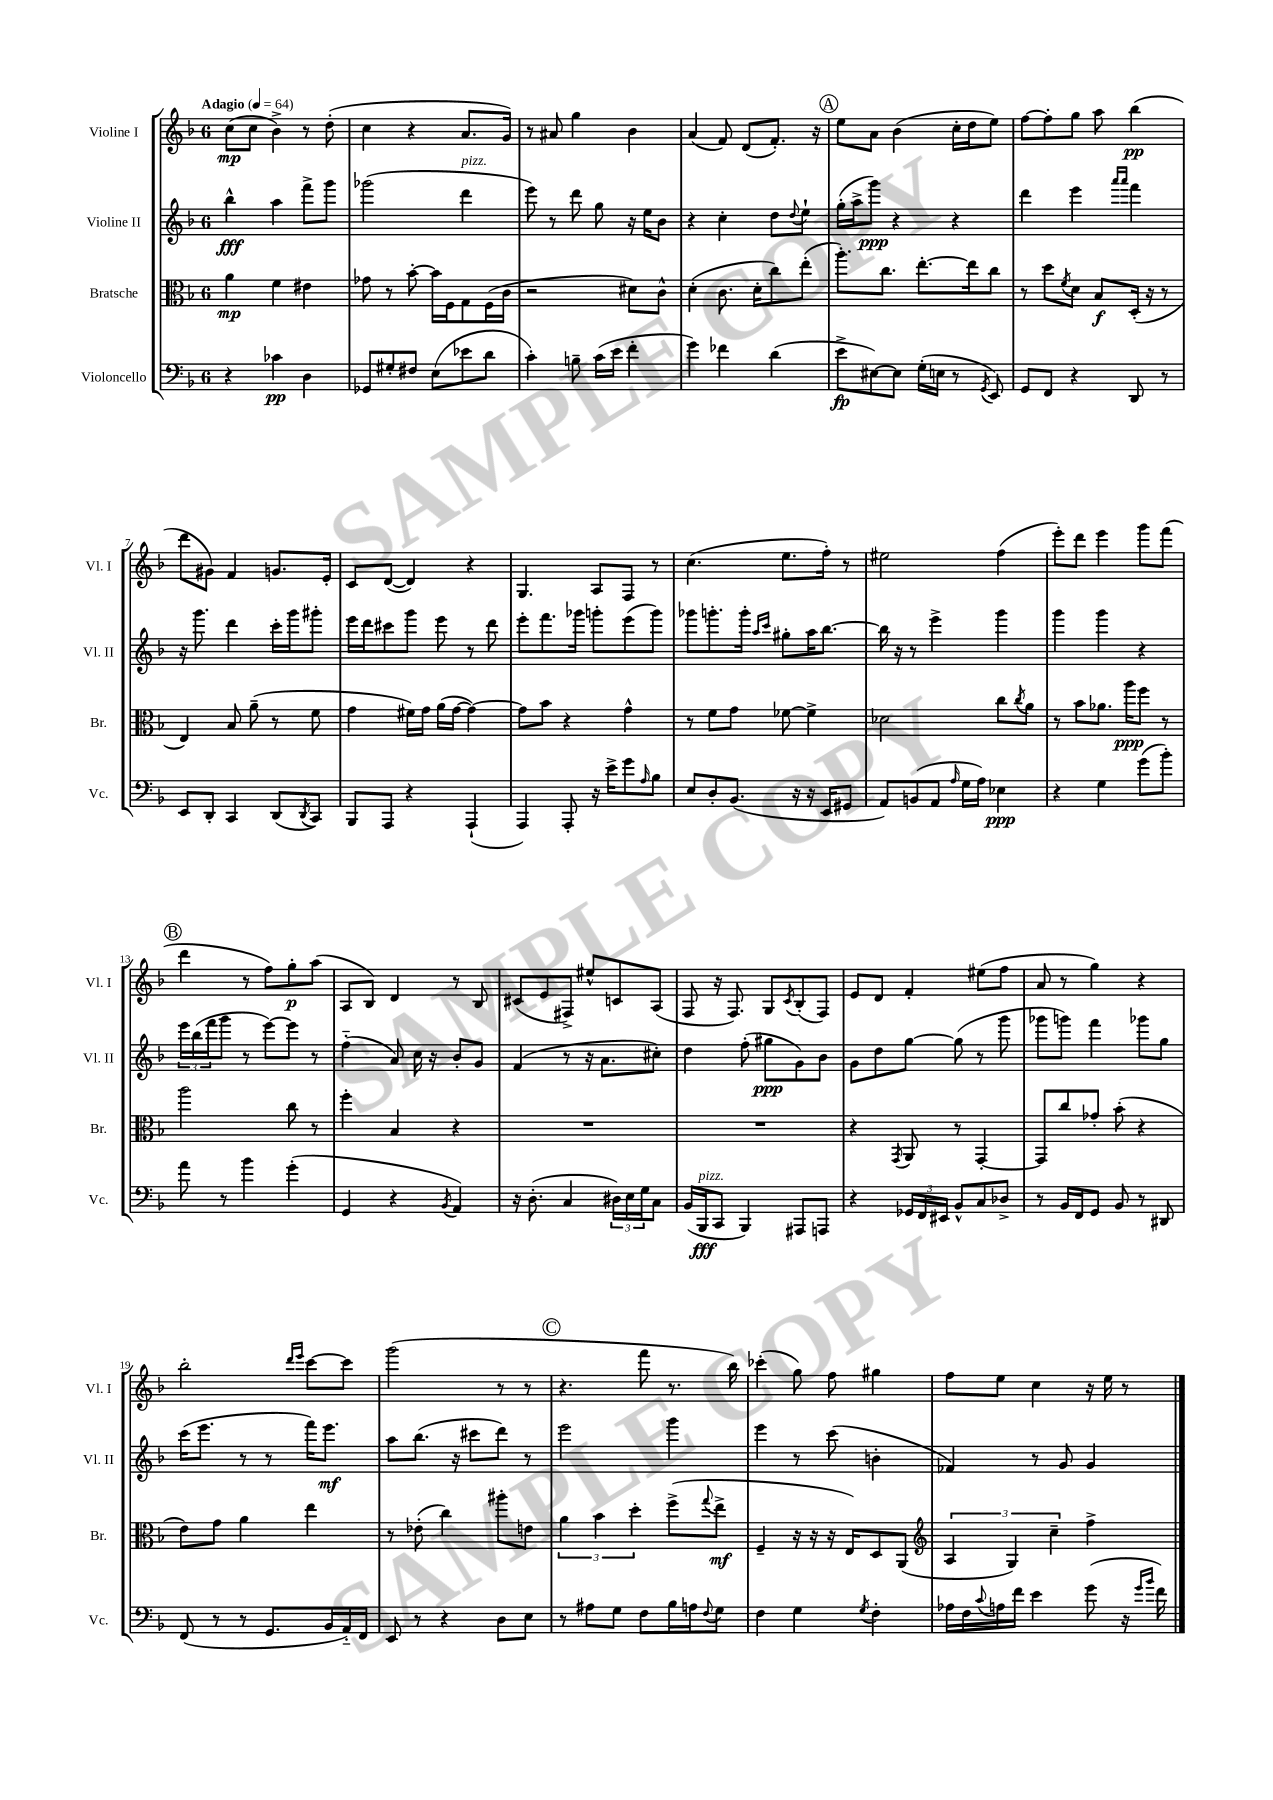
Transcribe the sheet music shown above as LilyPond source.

<<
\new StaffGroup <<
\new Staff = "s0" \with { instrumentName = "Violine I" shortInstrumentName = "Vl. I" } {
    \clef treble \key f \major \once \override Staff.TimeSignature.style = #'single-digit \time 6/8 \tempo "Adagio" 4 = 64
    c''8\mp( c''8 bes'4->) r8 d''8-.( |
    c''4 r4 a'8. g'16) |
    r8 ais'8 g''4 bes'4 |
    a'4( f'8) d'8( f'8.-.) r16 |
    \mark \markup { \circle "A" } e''8 a'8 bes'4( c''16-. d''16 e''8) |
    f''8~ f''8-. g''8 a''8 bes''4\pp( |
    d'''8 gis'8) f'4 g'8. e'16-. |
    c'8 d'8~( d'4) r4 |
    g4. a8 f8 r8 |
    c''4.( e''8. f''16-.) r8 |
    eis''2 f''4( |
    e'''8-.) d'''8 e'''4 g'''8 f'''8( |
    \mark \markup { \circle "B" } d'''4 r8 f''8) g''8-.\p a''8( |
    a8 bes8) d'4 r8 bes8 |
    cis'8( e'8 fis8->) eis''8-^ c'8 a8( |
    f8 r16 f8.) g8 \acciaccatura { c'8 } bes8-.( f8) |
    e'8 d'8 f'4-. eis''8( f''8 |
    a'8 r8 g''4) r4 |
    bes''2-. \grace { d'''16 e'''16 } c'''8~ c'''8 |
    g'''2( r8 r8 |
    \mark \markup { \circle "C" } r4. f'''8 r8. bes''16) |
    ces'''4-.( g''8) f''8 gis''4 |
    f''8 e''8 c''4 r16 e''16 r8 \bar "|." |
}
\new Staff = "s1" \with { instrumentName = "Violine II" shortInstrumentName = "Vl. II" } {
    \clef treble \key f \major \once \override Staff.TimeSignature.style = #'single-digit \time 6/8
    bes''4-^\fff a''4 f'''8-> g'''8 |
    ges'''2( d'''4^\markup { \italic "pizz." } |
    e'''8) r8 d'''8 g''8 r16 e''16 bes'8 |
    r4 c''4-. d''8 \appoggiatura { d''8 } e''8-! |
    \mark \markup { \circle "A" } g''16-.( a''16-> g'''8\ppp) r4 r4 |
    d'''4 e'''4 \grace { a'''16 a'''16 } f'''4 |
    r16 g'''8. d'''4 c'''16-. g'''16 gis'''8-. |
    e'''16 d'''16 cis'''8 g'''8 e'''8 r8 d'''8 |
    e'''8-. f'''8. ges'''16 g'''8-. e'''8( g'''8) |
    ges'''8 g'''8.-. g'''16-. \grace { a''16 c'''16 } gis''8-. a''16 bes''8.~ |
    bes''16 r16 r8 e'''4-> g'''4 |
    g'''4 g'''4 r4 |
    \mark \markup { \circle "B" } \tuplet 3/2 { e'''16 bes''16( f'''16 } g'''8 r8 e'''8~) e'''8 r8 |
    f''4-_( a'8) c''16 r16 bes'8-. g'8 |
    f'4( r8 r16 a'8. cis''8-.) |
    d''4 f''8-.( gis''8\ppp g'8) bes'8 |
    g'8 d''8 g''8~ g''8( r8 g'''8 |
    ges'''8 g'''8) f'''4 ges'''8 g''8 |
    c'''16( e'''8. r8 r8 f'''16) e'''8.\mf |
    a''8 bes''8.( r16 cis'''8 d'''8) r8 |
    \mark \markup { \circle "C" } e'''2 g'''4 |
    e'''4 r8 c'''8( b'4-. |
    fes'4) r8 g'8 g'4 \bar "|." |
}
\new Staff = "s2" \with { instrumentName = "Bratsche" shortInstrumentName = "Br." } {
    \clef alto \key f \major \once \override Staff.TimeSignature.style = #'single-digit \time 6/8
    a'4\mp f'4 eis'4 |
    ges'8 r8 bes'8~-. bes'16 f16 g8 f16( c'16 |
    r2 dis'8) c'8-^ |
    d'4-.( c'8. d'16-. c''8) e''8-.( |
    \mark \markup { \circle "A" } a''8.-.) c''8. e''8.~-. e''16 c''8 |
    r8 d''8 \acciaccatura { f'8 } d'8 bes8\f d16-.( r16 r8 |
    e4) bes8 a'8--( r8 f'8 |
    g'4 fis'16) g'16 a'16( g'16~ g'4~) |
    g'8 bes'8 r4 g'4-^ |
    r8 f'8 g'8 fes'8~ fes'4-> |
    des'2 c''8 \acciaccatura { c''8 } a'8 |
    r8 bes'8 aes'8. a''16\ppp f''8 r8 |
    \mark \markup { \circle "B" } a''2 c''8 r8 |
    f''4-. bes4 r4 |
    R2. |
    R2. |
    r4 \acciaccatura { g,8 } a,8 r8 g,4~-. |
    g,8 c''8 ges'8-. bes'8-.( r4 |
    e'8) g'8 a'4 e''4 |
    r8 ees'8-.( c''4) ais''8-. e'8 |
    \mark \markup { \circle "C" } \tuplet 3/2 { a'4 bes'4 d''4-. } f''8->( \appoggiatura { g''8 } e''8->\mf |
    f4-- r16 r16 r16 e16) d8 a,8( |
    \clef treble \tuplet 3/2 { a4 g4) c''4-- } f''4-> \bar "|." |
}
\new Staff = "s3" \with { instrumentName = "Violoncello" shortInstrumentName = "Vc." } {
    \clef bass \key f \major \once \override Staff.TimeSignature.style = #'single-digit \time 6/8
    r4 ces'4\pp d4 |
    ges,8 gis8-. fis8 e8( ees'8 d'8 |
    c'4-.) b8-- c'16( e'16 f'4-. |
    g'4) fes'4 d'4( |
    \mark \markup { \circle "A" } e'8->\fp eis8~) eis8 g16-.( e16 r8 \acciaccatura { g,8 } e,8) |
    g,8 f,8 r4 d,8 r8 |
    e,8 d,8-. c,4 d,8( \acciaccatura { d,8 } c,8) |
    bes,,8 a,,8 r4 a,,4-!( |
    a,,4) a,,8-. r16 e'16-> g'8 \grace { a16 } bes8 |
    e8 d8-. bes,8.( r16 r16 e,16 gis,8 |
    a,8) b,8( a,8 \grace { a16 } g16 a16) ees4\ppp |
    r4 g4 g'8( bes'8-.) |
    \mark \markup { \circle "B" } a'8 r8 bes'4 g'4-.( |
    g,4 r4 \acciaccatura { bes,8 } a,4) |
    r16 d8.-.( c4 \tuplet 3/2 { dis16) e16 g16 } c8 |
    bes,16( bes,,16\fff^\markup { \italic "pizz." } c,8 bes,,4) ais,,8 a,,8 |
    r4 \tuplet 3/2 { ges,16 f,16 eis,16 } bes,8-^ c8 des8-> |
    r8 bes,16 f,16 g,8 bes,8 r8 dis,8 |
    f,8( r8 r8 g,8. bes,16 a,16-_) f,16 |
    e,8 r8 r4 d8 e8 |
    \mark \markup { \circle "C" } r8 ais8 g8 f8 bes16 a16 \appoggiatura { f8 } g8 |
    f4 g4 \acciaccatura { g8 } f4-. |
    aes16 f16 \appoggiatura { c'8 } a16 f'16 e'4 g'8( r16 \grace { g'16 bes'16 } f'16) \bar "|." |
}
>>
>>
